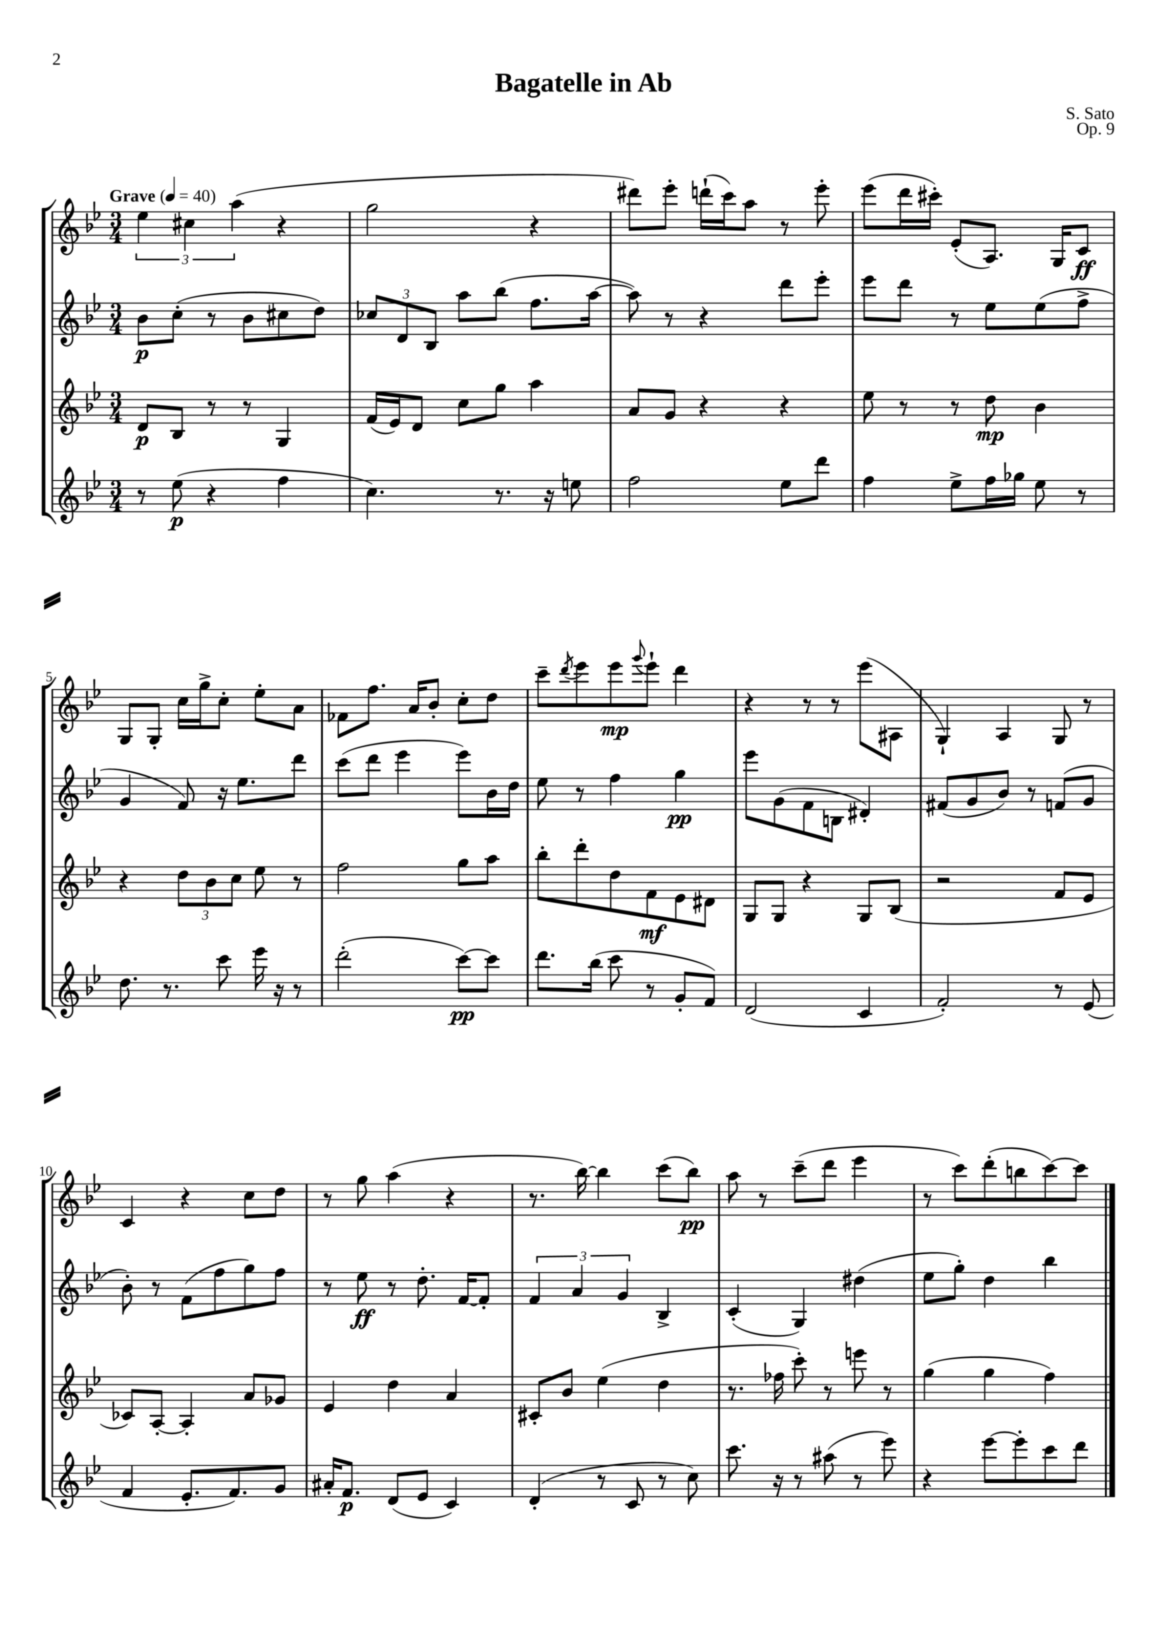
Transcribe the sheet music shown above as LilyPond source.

\header { title = "Bagatelle in Ab" composer = "S. Sato" opus = "Op. 9" }
<<
\new StaffGroup <<
\new Staff = "s0" {
    \clef treble \key bes \major \numericTimeSignature \time 3/4 \tempo "Grave" 4 = 40
    \tuplet 3/2 { ees''4 cis''4 a''4( } r4 |
    g''2 r4 |
    dis'''8) ees'''8-. d'''16-!( c'''16) a''8 r8 ees'''8-. |
    ees'''8( d'''16 cis'''16-.) ees'8-.( a8.) g16 c'8\ff |
    g8 g8-. c''16 g''16-> c''8-. ees''8-. a'8 |
    fes'8 f''8. a'16 bes'8-. c''8-. d''8 |
    c'''8-- \acciaccatura { d'''8 } ees'''8 ees'''8\mp \appoggiatura { g'''8 } ees'''8-! d'''4 |
    r4 r8 r8 ees'''8( ais8 |
    g4-!) a4 g8 r8 |
    c'4 r4 c''8 d''8 |
    r8 g''8 a''4( r4 |
    r8. bes''16~) bes''4 c'''8( bes''8\pp) |
    a''8 r8 c'''8--( d'''8 ees'''4 |
    r8 c'''8) d'''8-.( b''8 c'''8~) c'''8 \bar "|." |
}
\new Staff = "s1" {
    \clef treble \key bes \major \numericTimeSignature \time 3/4
    bes'8\p c''8-.( r8 bes'8 cis''8 d''8) |
    \tuplet 3/2 { ces''8 d'8 bes8 } a''8 bes''8( f''8. a''16~ |
    a''8) r8 r4 d'''8 ees'''8-. |
    ees'''8 d'''8 r8 ees''8 ees''8( f''8-> |
    g'4 f'8) r16 ees''8. d'''8 |
    c'''8( d'''8 ees'''4 ees'''8) bes'16 d''16 |
    ees''8 r8 f''4 g''4\pp |
    ees'''8 g'8( f'8 b8 dis'4-.) |
    fis'8( g'8 bes'8) r8 f'8( g'8 |
    bes'8-.) r8 f'8( f''8 g''8) f''8 |
    r8 ees''8\ff r8 d''8.-. f'16~ f'8-. |
    \tuplet 3/2 { f'4 a'4 g'4 } bes4-> |
    c'4-.( g4) dis''4( |
    ees''8 g''8-.) d''4 bes''4 \bar "|." |
}
\new Staff = "s2" {
    \clef treble \key bes \major \numericTimeSignature \time 3/4
    d'8\p bes8 r8 r8 g4 |
    f'16( ees'16) d'8 c''8 g''8 a''4 |
    a'8 g'8 r4 r4 |
    ees''8 r8 r8 d''8\mp bes'4 |
    r4 \tuplet 3/2 { d''8 bes'8 c''8 } ees''8 r8 |
    f''2 g''8 a''8 |
    bes''8-. d'''8-. d''8 f'8\mf ees'8 dis'8 |
    g8 g8 r4 g8 bes8( |
    r2 f'8 ees'8 |
    ces'8) a8~-. a4-. a'8 ges'8 |
    ees'4 d''4 a'4 |
    cis'8-. bes'8 ees''4( d''4 |
    r8. fes''16 c'''8-.) r8 e'''8 r8 |
    g''4( g''4 f''4) \bar "|." |
}
\new Staff = "s3" {
    \clef treble \key bes \major \numericTimeSignature \time 3/4
    r8 ees''8\p( r4 f''4 |
    c''4.) r8. r16 e''8 |
    f''2 ees''8 d'''8 |
    f''4 ees''8-> f''16 ges''16 ees''8 r8 |
    d''8. r8. c'''8 ees'''16 r16 r8 |
    d'''2-.( c'''8~\pp) c'''8 |
    d'''8. bes''16( c'''8 r8 g'8-. f'8) |
    d'2( c'4 |
    f'2-.) r8 ees'8( |
    f'4 ees'8.-. f'8.) g'8 |
    ais'16-. f'8.\p d'8( ees'8 c'4) |
    d'4-.( r8 c'8 r8 c''8) |
    c'''8. r16 r8 ais''8( r8 ees'''8) |
    r4 ees'''8~ ees'''8-. c'''8 d'''8 \bar "|." |
}
>>
>>
